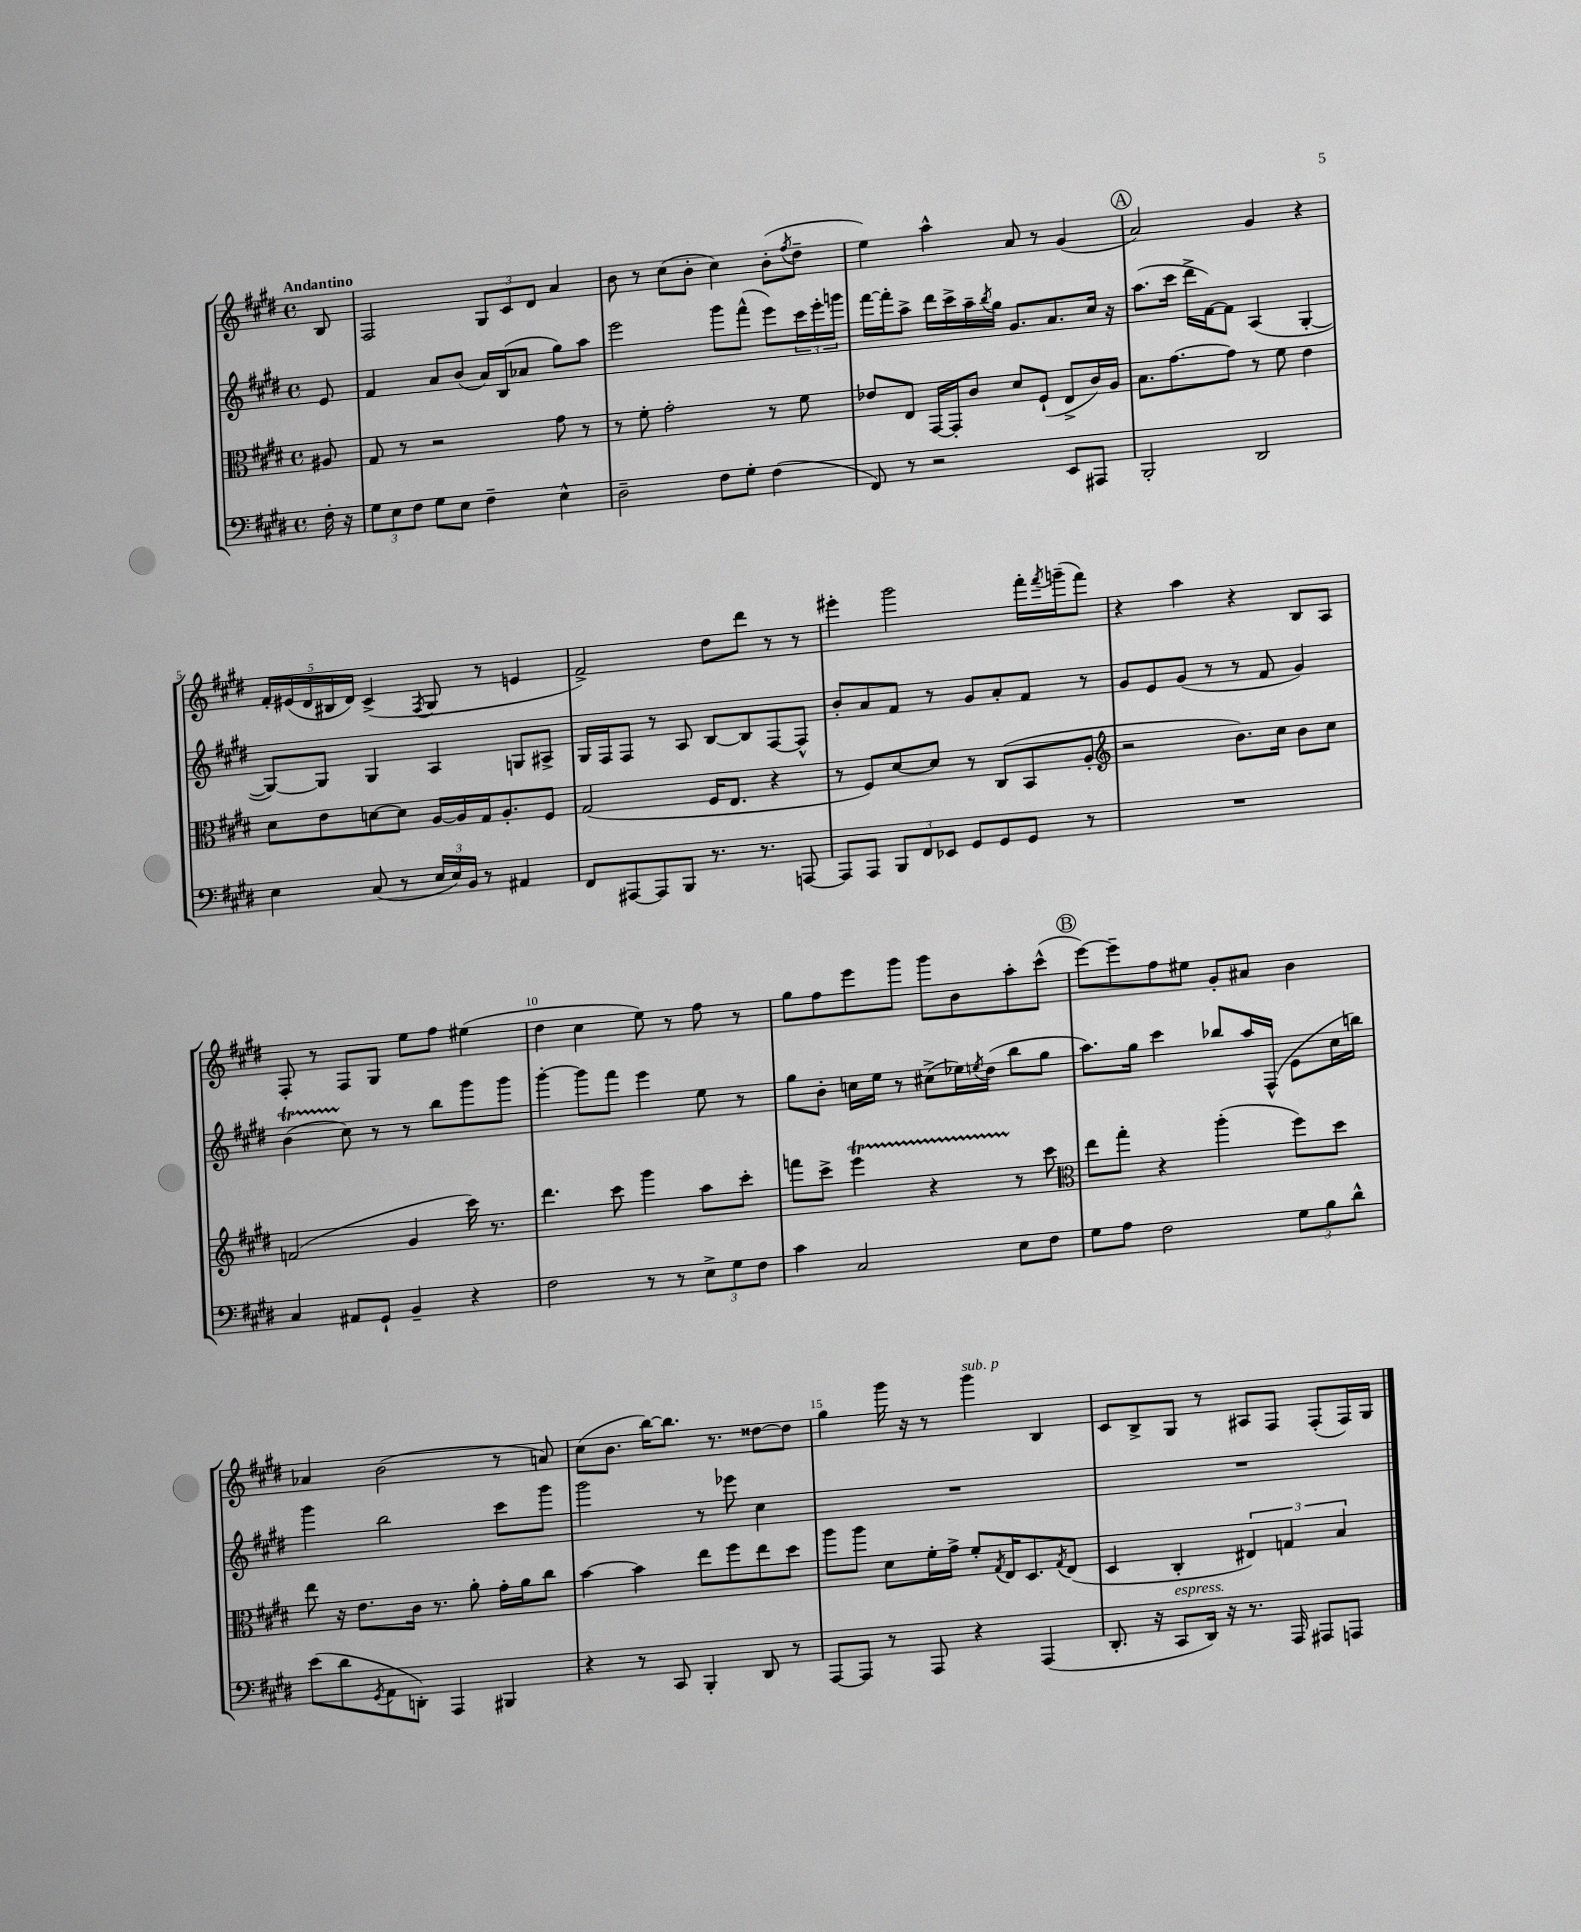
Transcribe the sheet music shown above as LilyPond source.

<<
\new StaffGroup <<
\new Staff = "s0" {
    \clef treble \key e \major \defaultTimeSignature \time 4/4 \partial 8 \tempo "Andantino"
    b8 |
    fis2 \tuplet 3/2 { gis8 cis'8 dis'8 } a'4 |
    b'8 r8 cis''8( b'8-. cis''4) b'8-.( \acciaccatura { fis''8 } dis''8-- |
    e''4) a''4-^ a'8 r8 gis'4( |
    \mark \markup { \circle "A" } a'2) gis'4 r4 |
    \tuplet 5/4 { fis'16-. eis'16( dis'16 bis16 dis'16) } cis'4->( \acciaccatura { fis8 } gis8 r8 e'4 |
    fis'2->) dis''8 dis'''8 r8 r8 |
    eis'''4-. gis'''2 fis'''16-. \acciaccatura { fis'''8 } g'''16--( fis'''8) |
    r4 a''4 r4 b8 a8 |
    fis8-. r8 fis8 gis8 e''8 fis''8 eis''4( |
    dis''4 cis''4 e''8) r8 fis''8 r8 |
    gis''8 fis''8 e'''8 gis'''8 gis'''8 b'8 a''8-. cis'''8-^( |
    \mark \markup { \circle "B" } e'''8~) e'''8-- fis''8 eis''8 gis'8-. ais'8 b'4 |
    aes'4 b'2( r8 a'8) |
    cis''8( b'8. b''16~) b''8. r8. disis''8~ disis''8 |
    gis''4 gis'''16 r16 r8 gis'''4^\markup { \italic "sub. p" } b4 |
    cis'8 b8-> gis8 r8 ais8 fis8 fis8-.( fis16) gis16 \bar "|." |
}
\new Staff = "s1" {
    \clef treble \key e \major \defaultTimeSignature \time 4/4 \partial 8
    e'8 |
    fis'4 a'8 b'8( a'16) b16( aes'8 gis''8) a''8 |
    e'''2 gis'''8 fis'''8-^( e'''8) \tuplet 3/2 { cis'''16 e'''16-. g'''16 } |
    fis'''16~ fis'''16-. a''8-> dis'''16 cis'''16-> a''16-- \acciaccatura { b''8 } gis''16 gis'8. a'8. cis''16 r16 |
    \mark \markup { \circle "A" } a''8.( cis'''16 dis'''16-> fis'16~) fis'8 a4( gis4~-. |
    gis8~) gis8 gis4 a4 g8 ais8-> |
    gis16 fis16 fis8 r8 a8 b8~ b8 fis8~ fis8-^ |
    b'8-. a'8 fis'8 r8 gis'8 a'8-. fis'8 r8 |
    gis'8 e'8 gis'8( r8 r8 fis'8 gis'4) |
    b'4\startTrillSpan( cis''8\stopTrillSpan) r8 r8 b''8 gis'''8 gis'''8 |
    gis'''4~-. gis'''8 fis'''8 e'''4 e''8 r8 |
    gis''8 b'8-. c''16 e''16 r8 cis''8->( ees''16) \acciaccatura { e''8 } dis''16( b''8 gis''8 |
    \mark \markup { \circle "B" } a''8.) gis''16 cis'''4 bes''8 a''16 fis16-^( e'8 cis''16 b''16) |
    gis'''4 b''2 cis'''8 gis'''8 |
    gis'''2 r8 ees'''8 cis''4 |
    R1 |
    R1 \bar "|." |
}
\new Staff = "s2" {
    \clef alto \key e \major \defaultTimeSignature \time 4/4 \partial 8
    ais8 |
    gis8 r8 r2 gis'8 r8 |
    r8 fis'8-. gis'2-. r8 fis'8 |
    ees'8 e8 gis,16~ gis,16-. cis'8 dis'8 fis8-!( e8-> cis'16) a16 |
    \mark \markup { \circle "A" } b8. gis'8.~ gis'8 r8 fis'8 e'4 |
    dis'8 e'8 d'8~ d'8 a16~ a16 gis16 a8.-. fis8 |
    gis2( fis16 e8. r4 |
    r8 fis8) dis'8~ dis'8 r8 cis8( b,8 a8-. |
    \clef treble r2 b'8.) cis''16 b'8 cis''8 |
    f'2( gis'4 cis'''16) r8. |
    dis'''4. cis'''8 gis'''4 a''8 cis'''8-. |
    f'''8 cis'''8-> e'''4\startTrillSpan r4 r8\stopTrillSpan cis'''8 |
    \mark \markup { \circle "B" } \clef alto e''8 gis''8-. r4 a''4-.( fis''8) dis''8 |
    e''8 r16 e'8. cis'16 r8. a'8-. gis'16-. a'16 cis''8 |
    b'4~ b'4 e''8 fis''8 e''8 dis''8 |
    a''8 a''8 dis'8 fis'16-. gis'16-> fis'8-. \acciaccatura { gis8 } e16 dis8. \acciaccatura { gis8 } e8( |
    dis4 cis4-. \tuplet 3/2 { eis4) g4 b4 } \bar "|." |
}
\new Staff = "s3" {
    \clef bass \key e \major \defaultTimeSignature \time 4/4 \partial 8
    fis16-. r16 |
    \tuplet 3/2 { gis8 e8 fis8 } gis8 e8 fis4-- e4-^ |
    dis2-- fis8 gis8-. fis4( |
    fis,8) r8 r2 e,8 ais,,8 |
    \mark \markup { \circle "A" } b,,2-. dis,2 |
    e4 cis8( r8 \tuplet 3/2 { e16 e16) b,16 } r8 ais,4 |
    fis,8 ais,,8~ ais,,8 b,,8 r8. r8. a,,8~ |
    a,,8 a,,8 \tuplet 3/2 { b,,8 fis,8 ees,8 } gis,8 gis,8 gis,8 r8 |
    R1 |
    cis4 ais,8 gis,8-! b,4-- r4 |
    fis2 r8 r8 \tuplet 3/2 { e8-> gis8 fis8 } |
    cis'4 cis2 e8 fis8 |
    \mark \markup { \circle "B" } gis8 a8 fis2 \tuplet 3/2 { gis8 b8 dis'8-^ } |
    e'8( dis'8 \acciaccatura { gis,8 } a,8 d,8-.) a,,4 bis,,4 |
    r4 r8 cis,8 b,,4-. dis,8 r8 |
    a,,8~ a,,8 r8 a,,8 r4 a,,4( |
    dis,8.-. r16 cis,8^\markup { \italic "espress." } dis,16) r16 r8. a,,16 ais,,8 a,,8 \bar "|." |
}
>>
>>
\layout { \context { \Score \override BarNumber.break-visibility = ##(#f #t #t) barNumberVisibility = #(every-nth-bar-number-visible 5) } }
